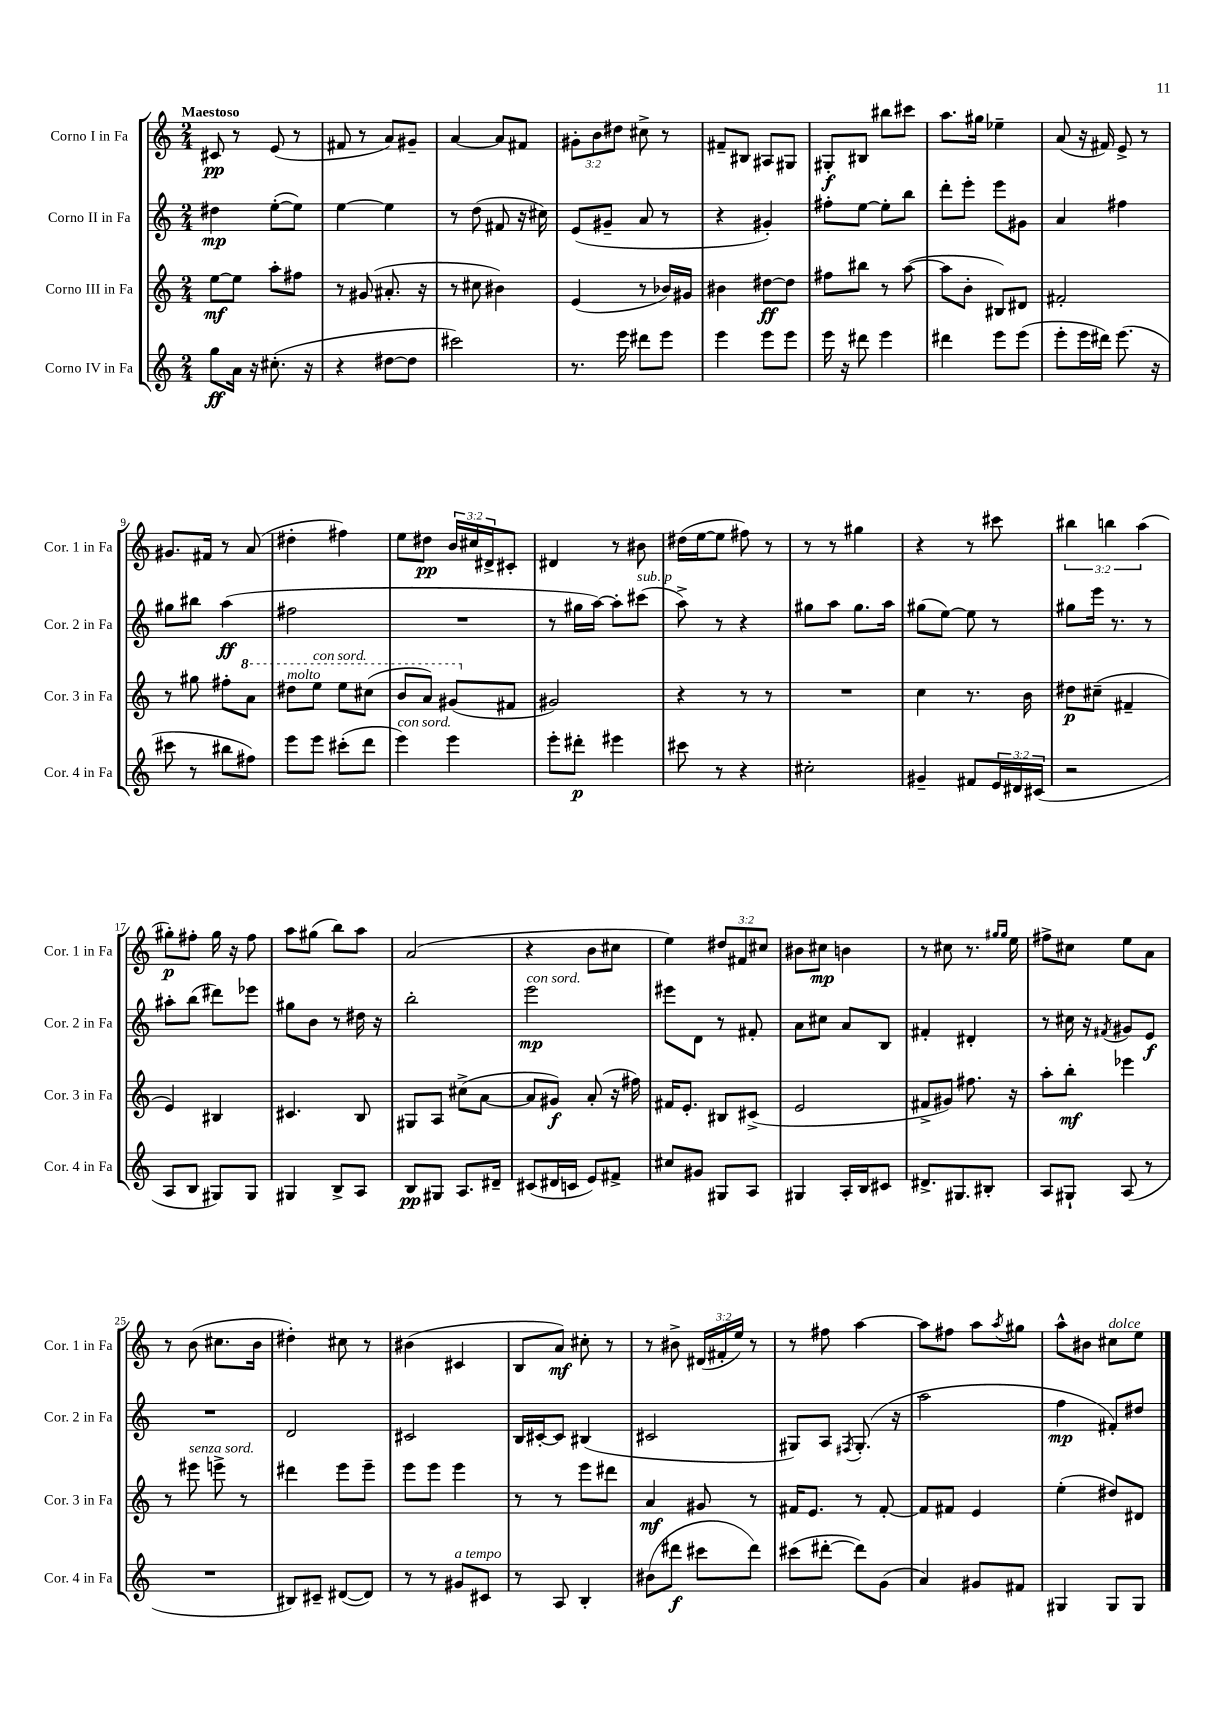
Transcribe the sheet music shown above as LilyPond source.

<<
\new StaffGroup <<
\new Staff = "s0" \with { instrumentName = "Corno I in Fa" shortInstrumentName = "Cor. 1 in Fa" } {
    \clef treble \key c \major \numericTimeSignature \time 2/4 \override Staff.TupletNumber.text = #tuplet-number::calc-fraction-text \tempo "Maestoso"
    cis'8\pp r8 e'8( r8 |
    fis'8 r8 a'8) gis'8-- |
    a'4~ a'8 fis'8 |
    \tuplet 3/2 { gis'8-. b'8 dis''8 } cis''8-> r8 |
    fis'8-- bis8 ais8 gis8 |
    gis8-.\f bis8 bis''8 cis'''8 |
    a''8. gis''16 ees''4-- |
    a'8( r16 fis'16) e'8-> r8 |
    gis'8. fis'16 r8 a'8( |
    dis''4-. fis''4) |
    e''8 dis''8\pp \tuplet 3/2 { b'16 cis''16 dis'16-> } cis'8-. |
    dis'4 r8 bis'8 |
    dis''16( e''16~ e''8 fis''8) r8 |
    r8 r8 gis''4 |
    r4 r8 cis'''8 |
    \tuplet 3/2 { bis''4 b''4 a''4( } |
    gis''8-.\p) fis''8-. gis''16 r16 fis''8 |
    a''8 gis''8( b''8) a''8 |
    a'2( |
    r4 b'8 cis''8 |
    e''4) \tuplet 3/2 { dis''8 fis'8 cis''8 } |
    bis'8 cis''8\mp b'4 |
    r8 cis''8 r8. \grace { gis''16 gis''16 } e''16 |
    fis''8-> cis''8 e''8 a'8 |
    r8 b'8( cis''8. b'16 |
    dis''4-.) cis''8 r8 |
    bis'4( cis'4 |
    b8 a'8\mf) cis''8-. r8 |
    r8 bis'8-> \tuplet 3/2 { dis'16( fis'16-. e''16) } r8 |
    r8 fis''8 a''4~ |
    a''8 fis''8 a''8 \acciaccatura { a''8 } gis''8 |
    a''8-^ bis'8 cis''8^\markup { \italic "dolce" } e''8 \bar "|." |
}
\new Staff = "s1" \with { instrumentName = "Corno II in Fa" shortInstrumentName = "Cor. 2 in Fa" } {
    \clef treble \key c \major \numericTimeSignature \time 2/4
    dis''4\mp e''8~-.( e''8) |
    e''4~ e''4 |
    r8 d''8( fis'8 r16 cis''16) |
    e'8( gis'8-- a'8 r8 |
    r4 gis'4-.) |
    fis''8-. e''8~ e''8-. b''8 |
    d'''8-. e'''8-. e'''8 gis'8 |
    a'4 fis''4 |
    gis''8 bis''8 a''4\ff( |
    fis''2 |
    R2 |
    r8 gis''16 a''16~) a''8-. cis'''8^\markup { \italic "sub. p" }( |
    a''8->) r8 r4 |
    gis''8 a''8 gis''8. a''16 |
    gis''8( e''8~) e''8 r8 |
    gis''8 e'''16 r8. r8 |
    ais''8-. b''8( dis'''8) ees'''8 |
    gis''8 b'8 r8 dis''16 r16 |
    b''2-. |
    e'''2\mp^\markup { \italic "con sord." } |
    eis'''8 d'8 r8 fis'8-. |
    a'8 cis''8 a'8 b8 |
    fis'4-. dis'4-. |
    r8 cis''16 r16 \acciaccatura { fis'8 } gis'8 e'8\f |
    R2 |
    d'2 |
    cis'2 |
    b16 cis'16~-. cis'8 bis4( |
    cis'2 |
    gis8) a8 \acciaccatura { fis8 } gis8.-.( r16 |
    a''2 |
    f''4\mp fis'8-.) dis''8 \bar "|." |
}
\new Staff = "s2" \with { instrumentName = "Corno III in Fa" shortInstrumentName = "Cor. 3 in Fa" } {
    \clef treble \key c \major \numericTimeSignature \time 2/4
    e''8~\mf e''8 a''8-. fis''8 |
    r8 gis'8( ais'8.-. r16 |
    r8 cis''8 bis'4) |
    e'4( r8 bes'16) gis'16 |
    bis'4 dis''8~\ff dis''8 |
    fis''8 bis''8 r8 a''8~( |
    a''8 b'8-. bis8) dis'8 |
    fis'2-. |
    r8 gis''8 fis''8-. \ottava #1 a''8 |
    dis'''8^\markup { \italic "molto" } e'''8^\markup { \italic "con sord." } e'''8 cis'''8( |
    b''8 a''8) gis''8( \ottava #0 fis'8 |
    gis'2) |
    r4 r8 r8 |
    R2 |
    c''4 r8. b'16 |
    dis''8\p cis''8--( fis'4-- |
    e'4) bis4 |
    cis'4. b8 |
    gis8 a8 cis''8->( a'8~ |
    a'8 gis'8\f) a'8-.( r16 fis''16) |
    fis'16 e'8.-. bis8 cis'8->( |
    e'2 |
    fis'8-> gis'8) fis''8. r16 |
    a''8-. b''8-.\mf ees'''4 |
    r8 eis'''8^\markup { \italic "senza sord." } e'''8-> r8 |
    dis'''4 e'''8 e'''8-- |
    e'''8 e'''8 e'''4 |
    r8 r8 e'''8 dis'''8 |
    a'4\mf gis'8 r8 |
    fis'16 e'8. r8 fis'8~-. |
    fis'8 fis'8 e'4 |
    e''4-.( dis''8) dis'8 \bar "|." |
}
\new Staff = "s3" \with { instrumentName = "Corno IV in Fa" shortInstrumentName = "Cor. 4 in Fa" } {
    \clef treble \key c \major \numericTimeSignature \time 2/4 \override Staff.TupletNumber.text = #tuplet-number::calc-fraction-text
    g''8\ff a'16 r16 cis''8.-.( r16 |
    r4 dis''8~ dis''8 |
    cis'''2) |
    r8. e'''16 dis'''8 e'''8 |
    e'''4 e'''8 e'''8 |
    e'''16 r16 dis'''8 e'''4 |
    dis'''4 e'''8 e'''8( |
    e'''8-. e'''16 dis'''16) e'''8.( r16 |
    cis'''8 r8 bis''8 fis''8) |
    e'''8 e'''8 cis'''8-.( d'''8 |
    e'''4^\markup { \italic "con sord." }) e'''4 |
    e'''8-. dis'''8-.\p eis'''4 |
    cis'''8 r8 r4 |
    cis''2-. |
    gis'4-- fis'8 \tuplet 3/2 { e'16 dis'16 cis'16( } |
    r2 |
    a8 b8 gis8) gis8 |
    gis4 b8-> a8 |
    b8\pp gis8 a8. dis'16-- |
    cis'8( dis'16 c'16 e'8) fis'8-> |
    cis''8 gis'8 gis8 a8 |
    gis4 a16-. b16 cis'8 |
    dis'8.-> gis8. bis8-. |
    a8 gis8-! a8( r8 |
    R2 |
    bis8) cis'8-- dis'8~( dis'8) |
    r8 r8 gis'8^\markup { \italic "a tempo" } cis'8 |
    r8 a8 b4-. |
    bis'8( dis'''8\f cis'''8 dis'''8) |
    cis'''8( dis'''8~-. dis'''8) g'8( |
    a'4) gis'8 fis'8 |
    gis4 gis8 gis8 \bar "|." |
}
>>
>>
